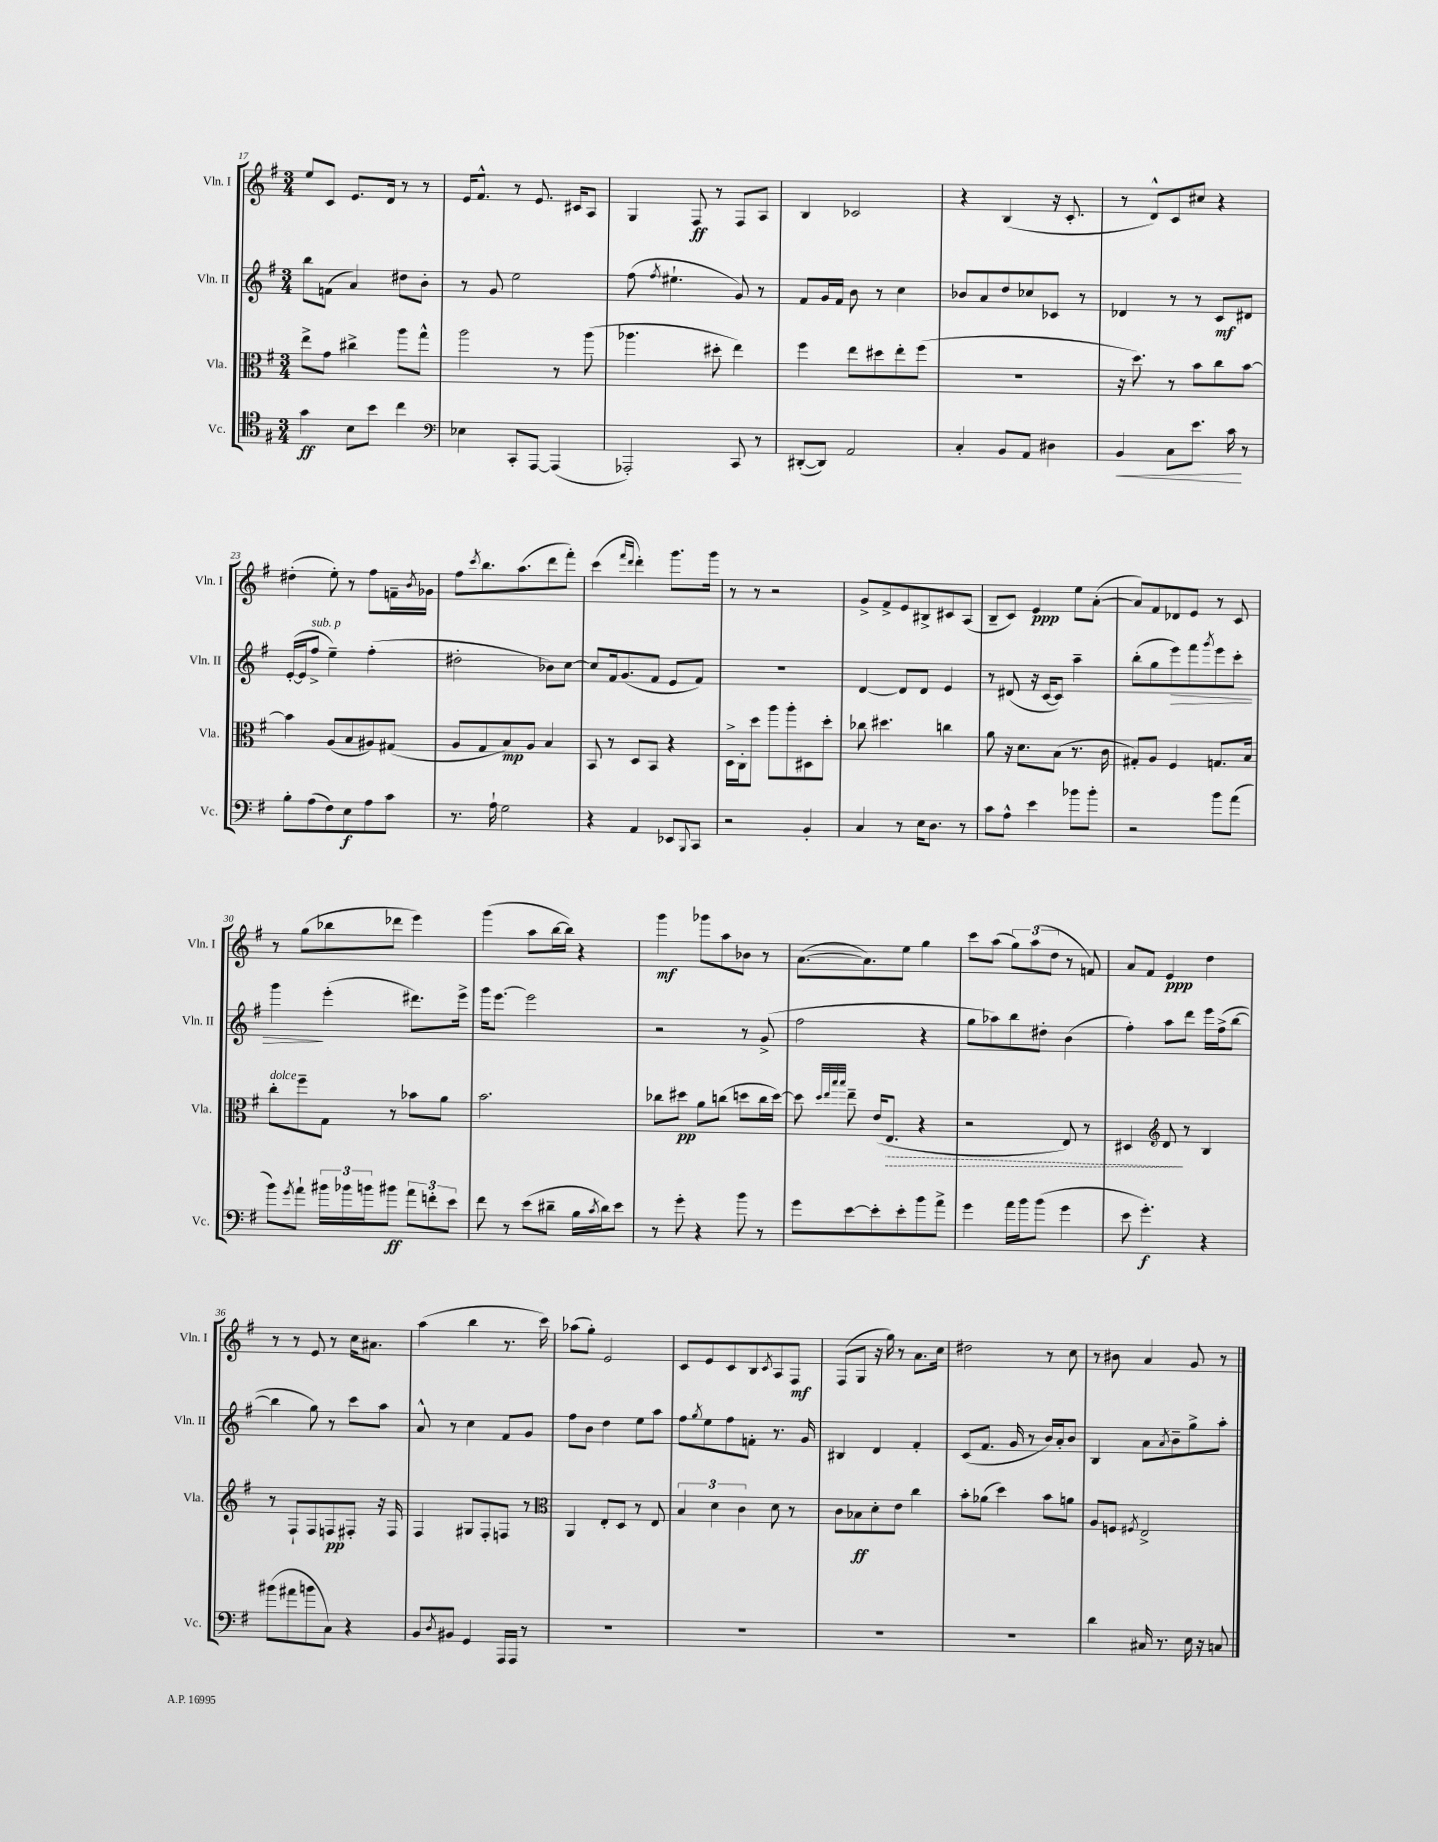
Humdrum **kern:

**kern	**dynam	**kern	**dynam	**kern	**dynam	**kern	**dynam
*part4	*part4	*part3	*part3	*part2	*part2	*part1	*part1
*staff4	*staff4	*staff3	*staff3	*staff2	*staff2	*staff1	*staff1
*I"Vc.	*	*I"Vla.	*	*I"Vln. II	*	*I"Vln. I	*
*I'Vc.	*	*I'Vla.	*	*I'Vln. II	*	*I'Vln. I	*
*clefC4	*	*clefC3	*	*clefG2	*	*clefG2	*
*k[f#]	*	*k[f#]	*	*k[f#]	*	*k[f#]	*
*M3/4	*	*M3/4	*	*M3/4	*	*M3/4	*
=17	=17	=17	=17	=17	=17	=17	=17
4g\	ff	8ee^\L	.	8bb\L	.	8ee/L	.
.	.	8g\J	.	(8fn\J	.	8c/J	.
8B\L	.	4cc#X^\	.	4a/)	.	8.e/L	.
8b\J	.	.	.	.	.	.	.
.	.	.	.	.	.	16d/Jk	.
4cc\	.	8aa\L	.	8dd#X\L	.	8r	.
.	.	8gg^^\J	.	8b'\J	.	8r	.
=18	=18	=18	=18	=18	=18	=18	=18
*clefF4	*	*	*	*	*	*	*
4E-X\	.	2aa\	.	8r	.	16e/KL	.
.	.	.	.	.	.	8.f#^^/J	.
.	.	.	.	8g/	.	.	.
8CC'/L	.	.	.	2ee\	.	8r	.
[8AAA/J	.	.	.	.	.	8.e/	.
(4AAA/]	.	8r	.	.	.	.	.
.	.	.	.	.	.	16c#X/KL	.
.	.	(8aa\	.	.	.	8A/J	.
=19	=19	=19	=19	=19	=19	=19	=19
2AAA-X'/)	.	4.aa-X\	.	(8ff#\	.	4G/	.
.	.	.	.	8qff#/	.	.	.
.	.	.	.	4.ee#X`\	.	.	.
.	.	.	.	.	.	8F#/	ff
.	.	8dd#X'\	.	.	.	8r	.
8CC/	.	4ee\)	.	8g/)	.	8F#/L	.
8r	.	.	.	8r	.	8A/J	.
=20	=20	=20	=20	=20	=20	=20	=20
([8DD#X'/L	.	4ff#\	.	8f#/L	.	4B/	.
8DD#/J])	.	.	.	16g/L	.	.	.
.	.	.	.	16f#/JJ	.	.	.
2AA/	.	8ee\L	.	8b\	.	2c-X/	.
.	.	8dd#X\	.	8r	.	.	.
.	.	8ee'\	.	4cc\	.	.	.
.	.	(8ff#\J	.	.	.	.	.
=21	=21	=21	=21	=21	=21	=21	=21
4C'/	.	2.r	.	8b-X/L	.	4r	.
.	.	.	.	8a/	.	.	.
8BB/L	.	.	.	8dd/	.	(4B/	.
8AA/J	.	.	.	8cc-X/	.	.	.
4D#X\	.	.	.	8c-X/J	.	16r	.
.	.	.	.	.	.	8.c'/	.
.	.	.	.	8r	.	.	.
=22	=22	=22	=22	=22	=22	=22	=22
!	!LO:HP:b	!	!	!	!	!	!
4BB/	<	16r	.	4d-X/	.	8r	.
.	.	8.dd\)	.	.	.	.	.
.	.	.	.	.	.	8d^^/L)	.
8C\L	.	8r	.	8r	.	8c/	.
8.e\J	.	8b\L	.	8r	.	8cc#X/J	.
.	.	8cc\	.	8c/L	mf	4r	.
16c\	.	.	.	.	.	.	.
8r	[	[8b\J	.	8d#X/J	.	.	.
!!LO:LB:g=z
=23	=23	=23	=23	=23	=23	=23	=23
8B'\L	.	4b\]	.	([16e'/LL	.	(4dd#X'\	.
.	.	.	.	16e/J]	.	.	.
!	!	!	!	!LO:TX:a:i:t=sub. p	!	!	!
(8A\	.	.	.	8ff#^/J	.	.	.
8F#\)	.	(8A/L	.	4ee~\)	.	8ee'\)	.
8E\	f	8B/	.	.	.	8r	.
8A\	.	8A#X/)	.	(4ff#'\	.	8ff#\L	.
8c\J	.	(8G#X/J	.	.	.	16fn~\L	.
.	.	.	.	.	.	8qb/	.
.	.	.	.	.	.	16g-X\JJ	.
=24	=24	=24	=24	=24	=24	=24	=24
8.r	.	8A/L	.	2dd#X'\	.	8ff#\L	.
.	.	.	.	.	.	8qccc/	.
.	.	8G/	.	.	.	8.bb\	.
16A`\	.	.	.	.	.	.	.
2G\	.	8B/)	mp	.	.	.	.
.	.	.	.	.	.	(8.aa\	.
.	.	8A/J	.	.	.	.	.
.	.	4B/	.	8b-X\L)	.	8ddd\	.
.	.	.	.	[8cc\J	.	8fff#'\J)	.
=25	=25	=25	=25	=25	=25	=25	=25
4r	.	8BB/	.	8cc/L]	.	(4ccc\	.
.	.	8r	.	16f#/k	.	.	.
.	.	.	.	(8.g/	.	.	.
.	.	.	.	.	.	16qqfff#/LL	.
.	.	.	.	.	.	16qqddd/JJ	.
4AA/	.	8D/L	.	.	.	4ddd'\)	.
.	.	8BB/J	.	8f#/J	.	.	.
8EE-X/L	.	4r	.	8e/L	.	8.ggg\L	.
8qqBBB/	.	.	.	.	.	.	.
8CC/J	.	.	.	8f#/J)	.	.	.
.	.	.	.	.	.	16ggg\Jk	.
=26	=26	=26	=26	=26	=26	=26	=26
2r	.	16D^\LL	.	2.r	.	8r	.
.	.	16C'\J	.	.	.	.	.
.	.	8dd\J	.	.	.	8r	.
.	.	8aa\L	.	.	.	2r	.
.	.	8aa'\	.	.	.	.	.
4BB'/	.	8D#X\	.	.	.	.	.
.	.	8dd'\J	.	.	.	.	.
=27	=27	=27	=27	=27	=27	=27	=27
4C/	.	8cc-X\	.	[4d/	.	8g^/L	.
.	.	4.dd#X\	.	.	.	8f#^/	.
8r	.	.	.	8d/L]	.	8e/	.
16E\KL	.	.	.	8d/J	.	8B#X^/	.
8.D\J	.	.	.	.	.	.	.
.	.	4ccn\	.	4e/	.	8c#X/	.
8r	.	.	.	.	.	(8A/J	.
=28	=28	=28	=28	=28	=28	=28	=28
8c\L	.	8a\	.	8r	.	8B~/L	.
8A^^\J	.	16r	.	(8d#X/	.	8c/J)	.
.	.	8.d\L	.	.	.	.	.
4e\	.	.	.	16r	.	4e/	ppp
.	.	.	.	[16c/KL	.	.	.
.	.	(8B\J	.	8c/J])	.	.	.
8b-X\L	.	8.r	.	4aa~\	.	8ee\L	.
8b-'\J	.	.	.	.	.	([8a'\J	.
.	.	16c\	.	.	.	.	.
=29	=29	=29	=29	=29	=29	=29	=29
2r	.	8G#X'/L)	.	(8bb'\L	.	8a/L])	.
.	.	8A/J	.	8gg\	.	8f#/	.
!	!	!	!	!	!LO:HP:b	!	!
.	.	4F#/	.	8eee\)	>	8d-X/	.
.	.	.	.	8fff#\	.	8e/J	.
.	.	.	.	8qggg/	.	.	.
8b\L	.	8.Gn/L	.	8eee\	.	8r	.
(8a\J	.	.	.	8ccc'\J	.	8c/	.
.	.	16B/Jk	.	.	.	.	.
!!LO:LB:g=z
=30	=30	=30	=30	=30	=30	=30	=30
!	!	!LO:TX:a:i:t=dolce	!	!	!	!	!
8b\L)	.	8cc'\L	.	4ggg\	.	8r	.
8qg/	.	.	.	.	.	.	.
8a`\J	.	8ff#~\	.	.	.	(8gg\L	.
24b#X\LL	.	8G\J	.	(4eee'\	]	8bb-X\	.
24b-X\	.	.	.	.	.	.	.
24bn\J	.	.	.	.	.	.	.
8b#X\J	ff	8r	.	.	.	8ddd-X\J	.
12a\L	.	8b-X\L	.	8.ddd#X\L)	.	4eee\)	.
12fn'\	.	.	.	.	.	.	.
.	.	8a\J	.	.	.	.	.
12e\J	.	.	.	.	.	.	.
.	.	.	.	16eee^\Jk	.	.	.
=31	=31	=31	=31	=31	=31	=31	=31
8f#\	.	2.b\	.	16ggg\KL	.	(4ggg\	.
.	.	.	.	[8.eee\J	.	.	.
8r	.	.	.	.	.	.	.
(8e\L	.	.	.	2eee\]	.	8aa\L	.
8d#X~\J	.	.	.	.	.	[16bb\L	.
.	.	.	.	.	.	16bb\JJ])	.
16B\LL	.	.	.	.	.	4r	.
8qc/	.	.	.	.	.	.	.
16d#\J)	.	.	.	.	.	.	.
8e\J	.	.	.	.	.	.	.
=32	=32	=32	=32	=32	=32	=32	=32
8r	.	8cc-X\L	.	2r	.	4ggg\	mf
8g'\	.	8dd#X\J	pp	.	.	.	.
4r	.	8a\L	.	.	.	8ggg-X\L	.
.	.	(8ccn\J	.	.	.	8aa\	.
8b\	.	8ddn\L	.	8r	.	8b-X\J	.
8r	.	16cc\L	.	(8g^/	.	8r	.
.	.	[16dd\JJ)	.	.	.	.	.
=33	=33	=33	=33	=33	=33	=33	=33
8g\L	.	8dd\]	.	2ff#\	.	([8.a\L	.
.	.	32qqdd/LLL	.	.	.	.	.
.	.	32qqee/	.	.	.	.	.
.	.	32qqbb/	.	.	.	.	.
.	.	32qqbb/JJJ	.	.	.	.	.
[8e\	.	8ee~\	.	.	.	.	.
.	.	.	.	.	.	8.a\])	.
8e'\]	.	(16e/KL	.	.	.	.	.
!	!	!	!LO:HP:b	!	!	!	!
.	.	8.E/J	>	.	.	.	.
8e'\	.	.	.	.	.	8ee\J	.
8b\	.	4r	.	4r	.	4gg\	.
8a^\J	.	.	.	.	.	.	.
=34	=34	=34	=34	=34	=34	=34	=34
4g\	.	2r	.	8gg\L	.	8ccc\L	.
.	.	.	.	8aa-X\)	.	(8aa\J	.
16a\LL	.	.	.	8bb\	.	12gg\L)	.
16b\J	.	.	.	.	.	.	.
.	.	.	.	.	.	(12aa\	.
(8b\J	.	.	.	8dd#X'\J	.	.	.
.	.	.	.	.	.	12dd\J	.
4g\	.	8E/)	.	(4b\	.	8r	.
.	.	8r	.	.	.	8fn/)	.
=35	=35	=35	=35	=35	=35	=35	=35
8e\	.	4D#X/	.	4ff#'\)	.	8a/L	.
4.g'\)	f	.	.	.	.	8f#/J	.
*	*	*clefG2	*	*	*	*	*
.	.	8d/	.	8aa\L	.	4e/	ppp
.	.	8r	]	8ddd\J	.	.	.
4r	.	4B/	.	16eee\LL	.	4dd\	.
.	.	.	.	(16ff#^\J	.	.	.
.	.	.	.	[8bb\J	.	.	.
!!LO:LB:g=z
=36	=36	=36	=36	=36	=36	=36	=36
(8b#X\L	.	8r	.	4bb\]	.	8r	.
8a#X\	.	8F#`/L	.	.	.	8r	.
8bn\	.	8F#/	.	8gg\)	.	8e/	.
8C\J)	.	8Fn/	pp	8r	.	8r	.
4r	.	8F#X'/J	.	8ccc\L	.	16cc\KL	.
.	.	.	.	.	.	8.a#X\J	.
.	.	16r	.	8aa\J	.	.	.
.	.	16F#/	.	.	.	.	.
=37	=37	=37	=37	=37	=37	=37	=37
8BB/L	.	4F#/	.	8a^^/	.	(4aa\	.
8qD/	.	.	.	.	.	.	.
8BB#X/J	.	.	.	8r	.	.	.
4GG/	.	8G#X/L	.	4cc\	.	4bb\	.
.	.	8F#'/	.	.	.	.	.
16AAA/LL	.	8Fn/J	.	8f#/L	.	8.r	.
16AAA/JJ	.	.	.	.	.	.	.
8r	.	8r	.	8g/J	.	.	.
.	.	.	.	.	.	16ccc\)	.
=38	=38	=38	=38	=38	=38	=38	=38
*	*	*clefC3	*	*	*	*	*
2.r	.	4AA/	.	8ff#\L	.	(8aa-X\L	.
.	.	.	.	8b\J	.	8gg'\J)	.
.	.	8E'/L	.	4dd\	.	2e/	.
.	.	8D/J	.	.	.	.	.
.	.	8r	.	8ee\L	.	.	.
.	.	8E/	.	8aa\J	.	.	.
=39	=39	=39	=39	=39	=39	=39	=39
2.r	.	6B/	.	8ff#\L	.	8c/L	.
.	.	.	.	8qgg/	.	.	.
.	.	.	.	8ee\	.	8e/	.
.	.	6d\	.	.	.	.	.
.	.	.	.	8ff#\	.	8c/	.
.	.	6c\	.	.	.	.	.
.	.	.	.	8fn'\J	.	8B/	.
.	.	.	.	.	.	8qc/	.
.	.	8d\	.	8.r	.	8A/	.
.	.	8r	.	.	.	8F#/J	mf
.	.	.	.	16g/	.	.	.
=40	=40	=40	=40	=40	=40	=40	=40
2.r	.	8c\L	.	4B#X/	.	(8F#/L	.
.	.	8B-X\	ff	.	.	8G/J	.
.	.	8d'\	.	4d/	.	16r	.
.	.	.	.	.	.	16gg\)	.
.	.	8e\J	.	.	.	8r	.
.	.	4cc\	.	4f#'/	.	8.a\L	.
.	.	.	.	.	.	16cc\Jk	.
=41	=41	=41	=41	=41	=41	=41	=41
2.r	.	8b'\L	.	(8c/L	.	2dd#X\	.
.	.	(8a-X\J	.	8.f#/J	.	.	.
.	.	4dd\)	.	.	.	.	.
.	.	.	.	16g/	.	.	.
.	.	.	.	8r	.	.	.
.	.	8b\L	.	16b/LL)	.	8r	.
.	.	.	.	16a'/J	.	.	.
.	.	8an\J	.	8b/J	.	8cc\	.
=42	=42	=42	=42	=42	=42	=42	=42
4d\	.	8A/L	.	4B/	.	8r	.
.	.	8Fn/J	.	.	.	8b#X\	.
.	.	8qF#X/	.	.	.	.	.
16C#X/	.	2E^/	.	8a\L	.	4a/	.
8.r	.	.	.	.	.	.	.
.	.	.	.	8qa/	.	.	.
.	.	.	.	8b~\	.	.	.
16E\	.	.	.	8gg^\	.	8g/	.
16r	.	.	.	.	.	.	.
8Cn/	.	.	.	8aa'\J	.	8r	.
==	==	==	==	==	==	==	==
*-	*-	*-	*-	*-	*-	*-	*-
